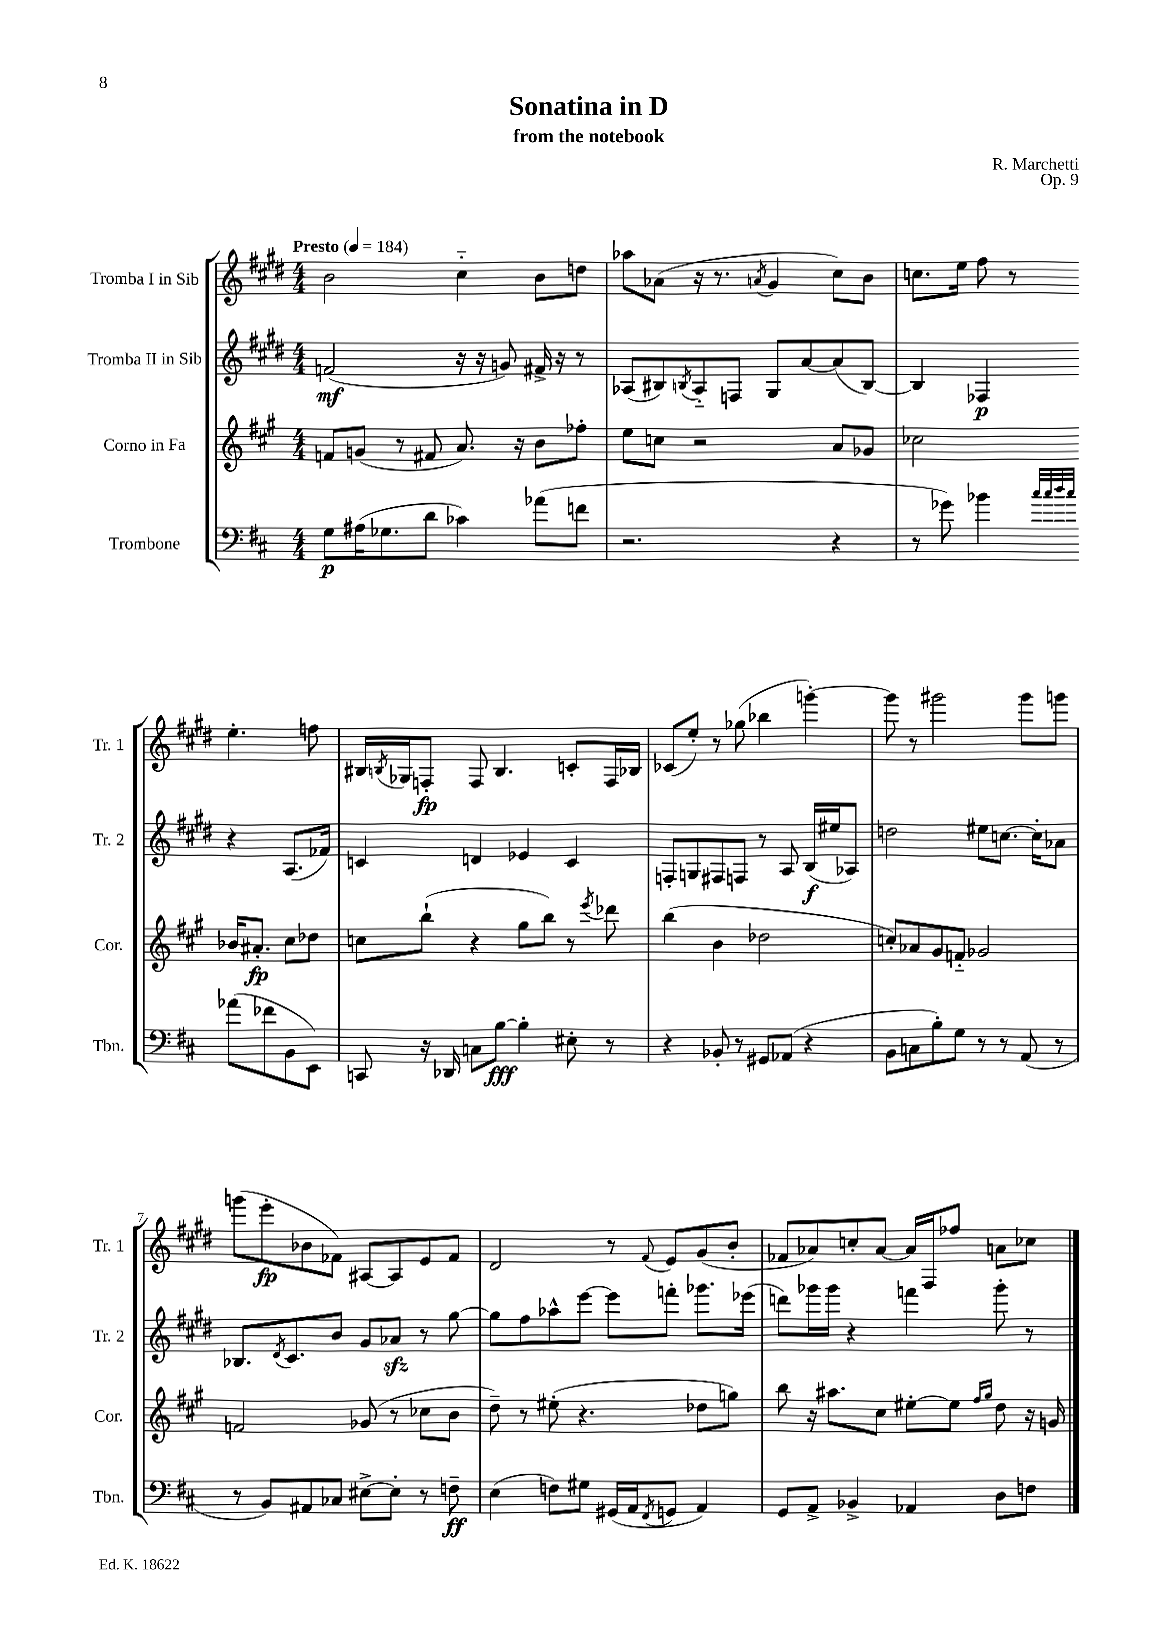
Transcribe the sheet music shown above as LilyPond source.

\header { title = "Sonatina in D" composer = "R. Marchetti" subtitle = "from the notebook" opus = "Op. 9" }
<<
\new StaffGroup <<
\new Staff = "s0" \with { instrumentName = "Tromba I in Sib" shortInstrumentName = "Tr. 1" } {
    \clef treble \key e \major \numericTimeSignature \time 4/4 \tempo "Presto" 4 = 184
    b'2 cis''4-_ b'8 d''8 |
    aes''8 aes'8( r16 r8. \acciaccatura { a'8 } gis'4 cis''8) b'8 |
    c''8. e''16 fis''8 r8 e''4.-. f''8 |
    bis16 \acciaccatura { b8 } ges16 f8-.\fp f8 b4. c'8-. f16 bes16 |
    ces'8( e''8-.) r8 ges''8( bes''4 g'''4~-.) |
    g'''8 r8 gis'''2 gis'''8 g'''8 |
    g'''8( e'''8-.\fp bes'8 fes'8) ais8~ ais8 e'8 fes'8 |
    dis'2 r8 \appoggiatura { fis'8 } e'8 gis'8( b'8-. |
    fes'8 aes'8) c''8-. aes'8~ aes'16 fis16 fes''8 a'8 ces''8 \bar "|." |
}
\new Staff = "s1" \with { instrumentName = "Tromba II in Sib" shortInstrumentName = "Tr. 2" } {
    \clef treble \key e \major \numericTimeSignature \time 4/4
    f'2\mf( r16 r16 g'8) fis'16-> r16 r8 |
    aes8( bis8) \acciaccatura { b8 } aes8-_ f8 gis8 a'8~ a'8( b8~) |
    b4 fes4\p r4 a8.( fes'16) |
    c'4 d'4 ees'4 c'4 |
    f8-. g8 fis8 f8 r8 a8 b16\f( eis''16 aes8) |
    d''2 eis''8 c''8.~ c''16-. aes'8 |
    bes8. \acciaccatura { dis'8 } cis'8. b'8 gis'8 aes'8\sfz r8 gis''8~ |
    gis''8 fis''8 aes''8-^ e'''8~ e'''8 f'''8-. ges'''8. ees'''16( |
    d'''8) ges'''16 ges'''16 r4 f'''4 ges'''8-. r8 \bar "|." |
}
\new Staff = "s2" \with { instrumentName = "Corno in Fa" shortInstrumentName = "Cor." } {
    \clef treble \key a \major \numericTimeSignature \time 4/4
    f'8 g'8( r8 fis'8 a'8.) r16 b'8 fes''8-. |
    e''8 c''8 r2 a'8 ges'8 |
    ces''2 bes'16 ais'8.-.\fp ces''8 des''8 |
    c''8 b''8-!( r4 gis''8 b''8) r8 \acciaccatura { e'''8 } des'''8 |
    b''4( b'4 des''2 |
    c''8-.) aes'8 gis'8 f'8-_ ges'2 |
    f'2 ges'8( r8 ces''8 b'8 |
    d''8--) r8 eis''8-.( r4. des''8 g''8) |
    b''8 r16 ais''8. cis''8 eis''8~-. eis''8 \grace { fis''16 gis''16 } d''8 r16 g'16 \bar "|." |
}
\new Staff = "s3" \with { instrumentName = "Trombone" shortInstrumentName = "Tbn." } {
    \clef bass \key d \major \numericTimeSignature \time 4/4
    g8\p ais16( ges8. d'8 ces'4) aes'8( f'8 |
    r2. r4 |
    r8 ges'8) bes'4 \grace { cis''32 cis''32 d''32 cis''32 } aes'8( fes'8 b,8 e,8) |
    c,8 r16 des,16 c8 b8~\fff b4-. eis8-. r8 |
    r4 bes,8-. r8 gis,8 aes,8( r4 |
    b,8 c8 b8-.) g8 r8 r8 a,8( r8 |
    r8 b,8) ais,8 ces8 eis8~-> eis8-. r8 f8--\ff |
    e4( f8) gis8 gis,16( a,16 \acciaccatura { fis,8 } g,8 a,4) |
    g,8 a,8-> bes,4-> aes,4 d8 f8 \bar "|." |
}
>>
>>
